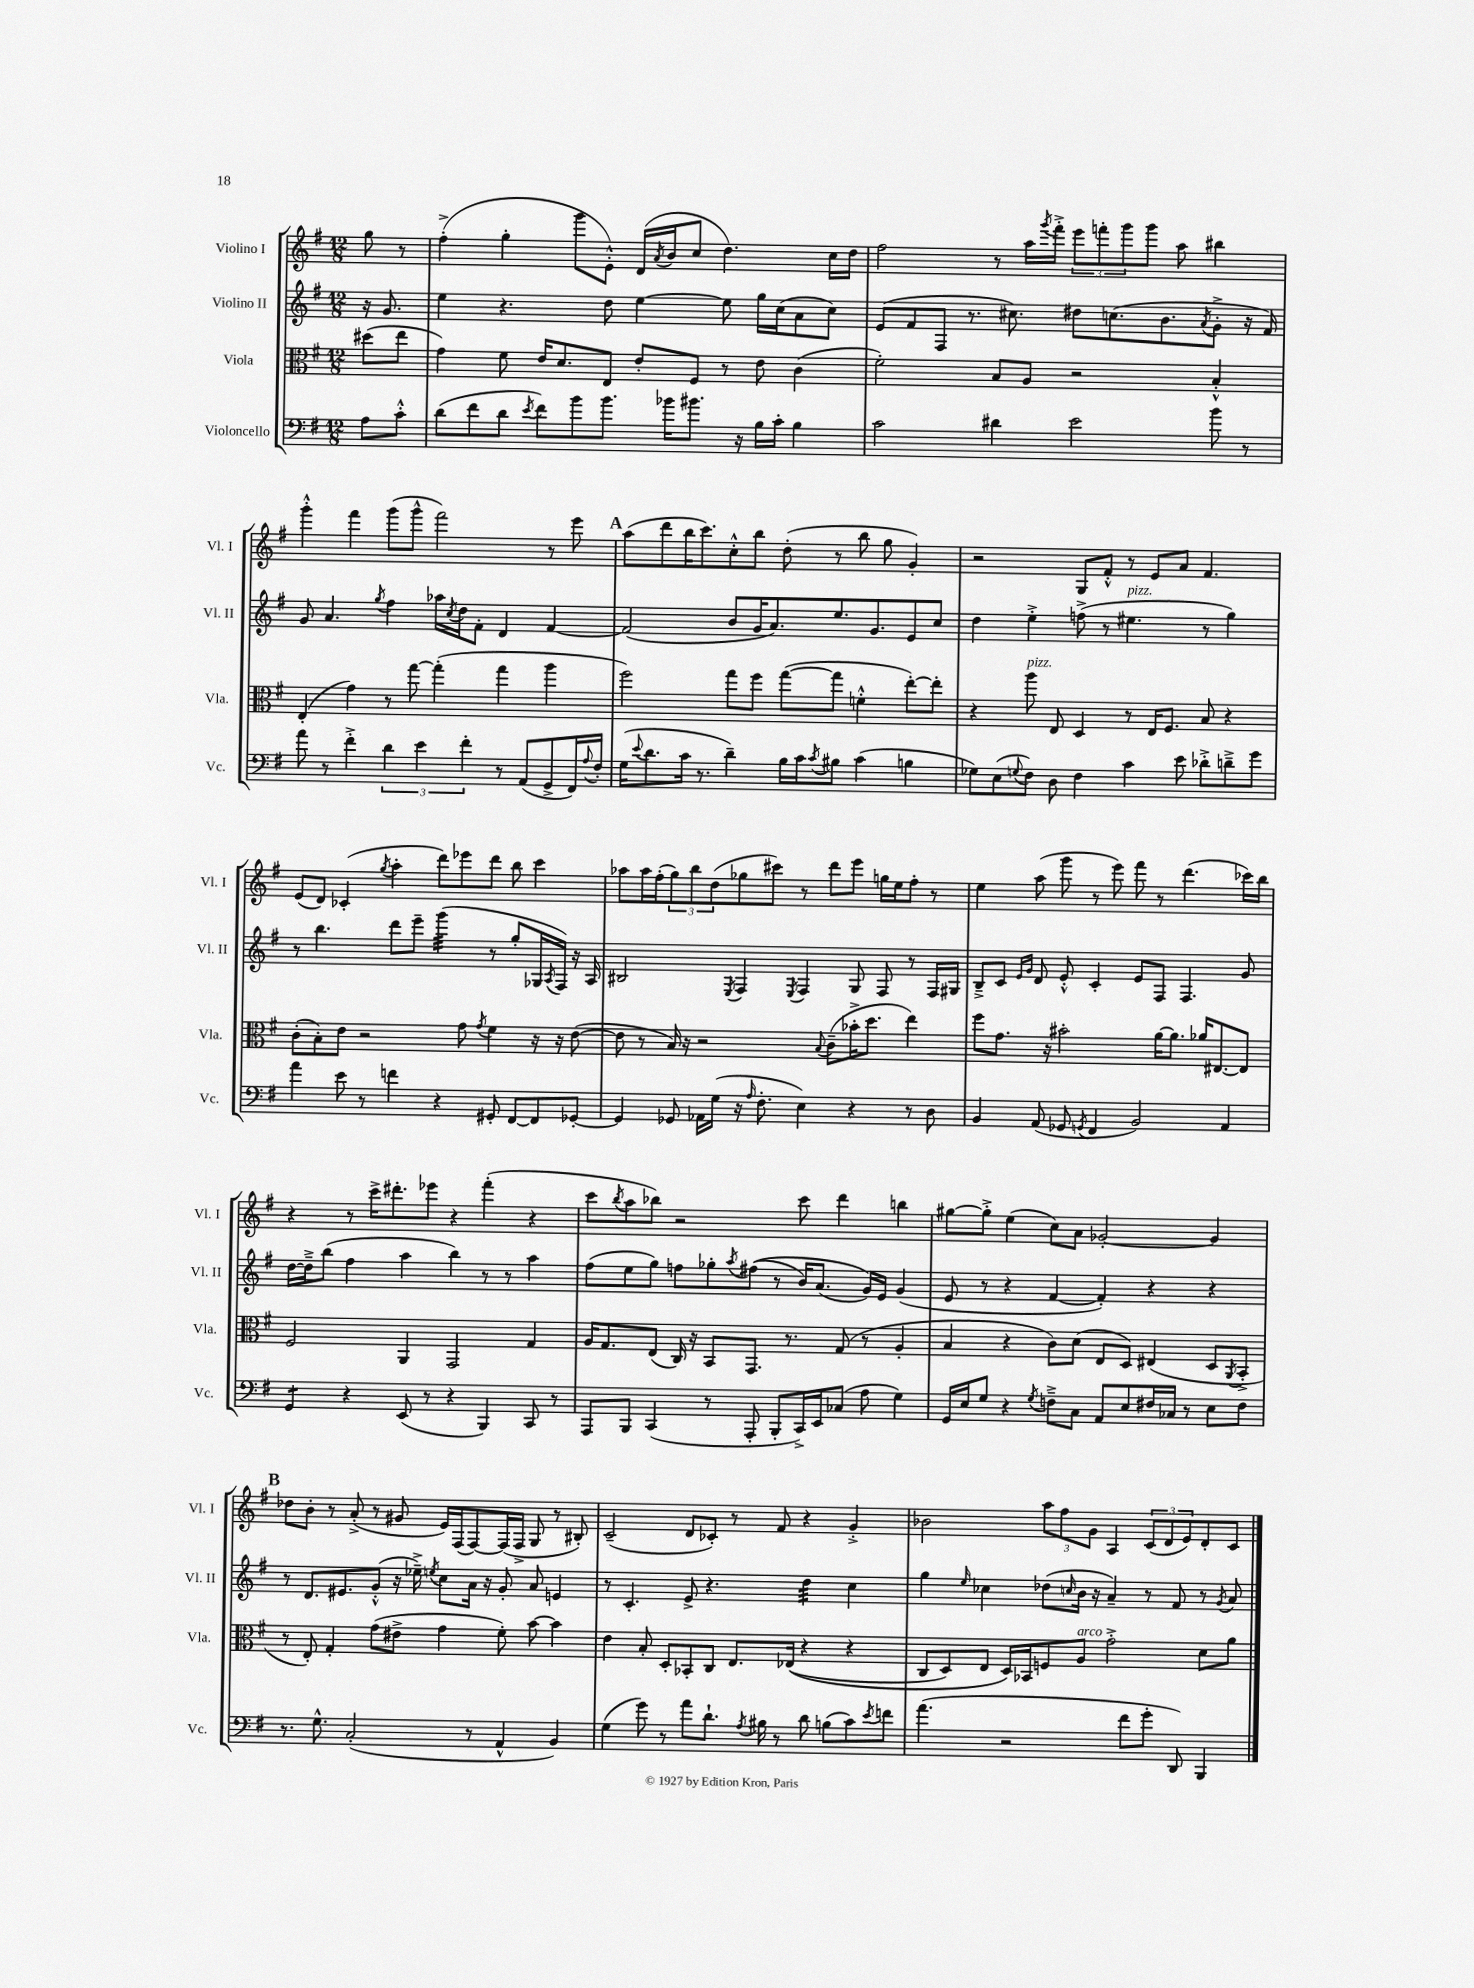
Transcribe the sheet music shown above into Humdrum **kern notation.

**kern	**kern	**kern	**kern
*staff4	*staff3	*staff2	*staff1
*clefF4	*clefC3	*clefG2	*clefG2
*k[f#]	*k[f#]	*k[f#]	*k[f#]
*M12/8	*M12/8	*M12/8	*M12/8
8A\L	(8dd#\L	16r	8gg\
.	.	8.g/	.
8c'^^\J	8ee\J	.	8r
=	=	=	=
(8d\L	4g\)	4ee\	(4ff#'^\
8f#\	.	.	.
8d\J	8f#\	4.r	4gg'\
8qe/	.	.	.
8f#\L)	16e/LK	.	.
.	8.d/	.	.
8b\	.	.	8ggg\L
8.b\J	8E/J	8dd\	8e'^^\J)
.	8e'/L	[4ee\	(16d/LL
.	.	.	8qa/
16b-\LK	.	.	16b/J
8.b#\J	8F#/J	.	8cc/J
.	8r	8ee\]	4.dd\)
16r	.	.	.
16B\LL	8e\	16gg\LL	.
16c'\JJ	.	(16cc\J	.
4B\	(4c\	8a\	.
.	.	8cc\J)	16cc\LL
.	.	.	16dd\JJ
=	=	=	=
2c\	2f#'\)	(8e/L	2ff#\
.	.	8f#/	.
.	.	8F#/J	.
.	.	8.r	.
4d#\	8B/L	.	8r
.	.	8.cc#\)	.
.	8A/J	.	16aa\LL
.	.	.	8qggg/
.	.	.	16fff#'^\JJ
2e\	2r	8dd#\L	12eee\L
.	.	.	12fff'\
.	.	(8.cc\	.
.	.	.	12ggg\
.	.	.	8ggg\J
.	.	8.b\	.
.	.	.	8aa\
.	.	8qa/	.
8b\	4B'^^/	8g'^\J	4bb#\
8r	.	16r	.
.	.	16f#/)	.
=	=	=	=
8a\	(4E'/	8g/	4ggg'^^\
8r	.	4.a/	.
4f#'^\	4g\)	.	4fff#\
.	.	8qgg/	.
6d\	8r	4ff#\	(8ggg\L
.	[8gg\	.	8ggg^^\J
6e\	.	.	.
.	(4gg'\]	16aa-\LL	2fff#\)
.	.	8qcc/	.
.	.	16dd\J	.
6f#'\	.	.	.
.	.	8f#'\J	.
8r	4gg\	4d/	.
(8AA/L	.	.	.
8GG^/	4aa\	[4f#/	8r
16FF#/L)	.	.	8eee\
8qqA/	.	.	.
16F#'/JJ	.	.	.
=	=	=	=
(16G\LK	2ff#\)	(2f#/]	(8aa\L
8qqe/	.	.	.
8.d\	.	.	.
.	.	.	8ddd\
16c\Jk	.	.	16bb\K
8.r	.	.	8.ccc\)
4d~\)	8gg\L	8b/L	8cc'^^\
.	8ff#\J	16g/K	8bb\J
.	.	8.a/)	.
16B\LL	([8gg\L	.	(8dd'\
16c\J	.	.	.
8qc/	.	.	.
8B#\J	8gg\]J	8.ee/	8r
(4c\	4f'^^\	.	8bb\
.	.	8.g/	.
.	.	.	8gg\
4B\	[8ee'\L)	8e/	4g'/)
.	8ee'\]J	8cc/J	.
=	=	=	=
8G-\L)	4r	4dd\	2r
(8E\	.	.	.
8qqG/	.	.	.
8F#\J)	8aa\	4ee'^\	.
8D\	8E/	.	.
4F#\	4D/	(8ff^\	8G/L
.	.	8r	8f#'^^/J
4c\	8r	4.ee#\	8r
.	16E/LK	.	8e/L
.	8.F#/J	.	.
8e\	.	.	8a/J
8d-'^\L	8B/	8r	4.f#/
8d~^\	4r	4gg\)	.
8g\J	.	.	.
=	=	=	=
4a\	(8c'\L	8r	(8e/L
.	8B'\)	4.bb\	8d/J)
8e\	8e\J	.	(4c-'/
8r	2r	.	.
.	.	.	8qgg/
4f\	.	8ddd\L	4aa'\
.	.	8eee~\J	.
4r	.	(4ggg\	8ddd\L)
.	8g\	.	8eee-\
.	8qg/	.	.
8GG#'/	4f#\	8r	8ddd\J
[8FF#/L	.	8gg'/L	8bb\
8FF#/]	16r	16G-/L	4ccc\
.	.	8qA/	.
.	16r	16F#/JJ)	.
[8GG-'/J	([8e\	16r	.
.	.	16A/	.
=	=	=	=
4GG-/]	8e\]	2B#/	8aa-\L
.	8r	.	16aa-\L
.	.	.	(16ff#'\J
8GG-/	16B/)	.	12gg\)
.	16r	.	.
.	.	.	12bb\
16AA-\LL	2r	.	.
.	.	.	(12dd\
(16G\JJ	.	.	.
.	.	8qE/	.
16r	.	4F#/	8gg-\
16qqA/	.	.	.
8.F#'\	.	.	.
.	.	.	8ccc#\J)
.	.	8qE/	.
4E\)	.	4F#/	8r
.	8qqB/	.	.
.	(8c~\L	.	8ddd\L
4r	16b-'^\K	8G/	8eee\J
.	8.dd\J	.	.
.	.	8F#/	16gg\LL
.	.	.	16ee\J
8r	4ee\)	8r	8ff#'\J
8D\	.	16F#/LL	8r
.	.	16G#/JJ	.
=	=	=	=
4BB/	8ff#\L	8B~^/L	4ee\
.	8.g\J	8c/J	.
.	.	16qqe/LL	.
.	.	16qqg/JJ	.
(8AA/	.	8d/	(8aa\
.	16r	.	.
8GG-/	2b#'\	8e'^^/	8ggg\
8qGG/	.	.	.
4FF#/	.	4c'/	8r
.	.	.	8eee\)
2BB/)	.	8e/L	8fff#\
.	[16a\LK	8F#/J	8r
.	8.a\]J	.	.
.	.	4.F#/	(4.ddd\
.	16a-/LK	.	.
.	[8.E#/	.	.
4AA/	.	.	.
.	8E#/]J	8g/	16ccc-\LL)
.	.	.	16bb\JJ
=	=	=	=
4GG/	2F#/	[16dd\LL	4r
.	.	16dd~^\]J	.
.	.	(8bb\J	.
4r	.	4ff#\	8r
.	.	.	16ccc^\LK
.	.	.	8.ddd#'\
(8EE/	4AA/	4aa\	.
8r	.	.	8eee-\J
4r	2GG/	4bb\)	4r
4BBB/)	.	8r	(4fff#'\
.	.	8r	.
8CC/	4G/	4aa\	4r
8r	.	.	.
=	=	=	=
8AAA/L	16A/LK	(8ff#\L	8ccc\L
.	8.G/	.	.
.	.	.	8qbb/
8BBB/J	.	8ee\	8aa\
(4CC/	(8E/J	8gg\J)	8bb-\J)
.	16C/)	8ff\L	2r
.	16r	.	.
8r	8BB/L	8gg-'\	.
.	.	8qaa/	.
8AAA'/	8.GG/J	&((8ff#\J	.
8BBB'/L	.	8r	.
.	8.r	.	.
16CC^/L)	.	16b/LK)	8ccc\
16EE/J	.	(8.a/J	.
(8C-/J	(8G/	.	4ddd\
8A\	8r	16g/LL)&)	.
.	.	16e/JJ	.
4G\)	4A'/	(4g/	4bb\
=	=	=	=
16GG/LL	4B/	8e/	[8gg#\L
16E/J	.	.	.
8G/J	.	8r	8gg#'^\]J
4r	4r	4r	(4ee\
8qG/	.	.	.
8F~^\L	8c\L)	[4f#/	8cc\L)
8C\J	(8d\J	.	8a\J
8AA/L	8E/L	4f#'/])	[2g-'/
8E/	8D/J)	.	.
16F#/L	(4E#/	4r	.
16C-/JJ	.	.	.
8r	.	.	.
8E\L	8D/L	4r	4g-/]
.	8qAA/	.	.
8F#\J	8BB'^/J	.	.
=	=	=	=
8.r	8r	8r	8dd-\L
.	8E'/)	8.d/L	8b'\J
8.G^^\	.	.	.
.	4G'/	.	8r
.	.	8.e#/	.
(2C'/	.	.	(8a'^/
.	(8g\L	(8g'^^/J	8r
.	8e#^\J	16r	8g#/
.	.	16ee-~^\)	.
.	.	8qee/	.
.	4g\	8cc\L	16e/LL)
.	.	.	(16F#/J
8r	.	16a\Jk	[8F#/)
.	.	16r	.
4AA^^/	8f#'\)	8g'/	(16F#/]L
.	.	.	16F#^/JJ
.	[8b\	8a/	8G/
4BB/)	4b\]	4e/	8r
.	.	.	8B#'/)
=	=	=	=
(4G\	4e\	8r	(2c~/
.	.	4.c'/	.
8g\)	8B'/	.	.
8r	8D'/L	.	.
8a\L	8BB-'/	8e^/	8d/L
8.d`\J	8C/J	4.r	8c-'/J)
.	8.E/L	.	8r
8qA/	.	.	.
16B#\	.	.	.
8r	.	.	8f#/
.	&((16E-/Jk	.	.
8d\	4r	4dd\	4r
(8B\L	.	.	.
8c\)	4r	4cc\	4g'^/
8qe/	.	.	.
8f\J	.	.	.
=	=	=	=
(4.a\	8C/L	4gg\	2b-\
.	8D/)	.	.
.	.	16qqee/	.
.	8E/J	4cc-\	.
2r	16D/LL&)	.	.
.	16BB-/J	.	.
.	8F/	(8dd-\L	12aa\L
.	.	.	12ff#\
.	.	16qqcc/	.
.	8A/J	16b\Jk	.
.	.	.	12g\J
.	.	16r	.
.	2g'^\	4a~/)	4A/
8f#\L	.	.	.
8g'\J	.	8r	(12c/L
.	.	.	12d/
8DD/)	.	8f#/	.
.	.	.	12e/)
4BBB/	8d\L	8r	8d'/
.	.	8qg/	.
.	8a\J	8a/	8c/J
==	==	==	==
*-	*-	*-	*-
